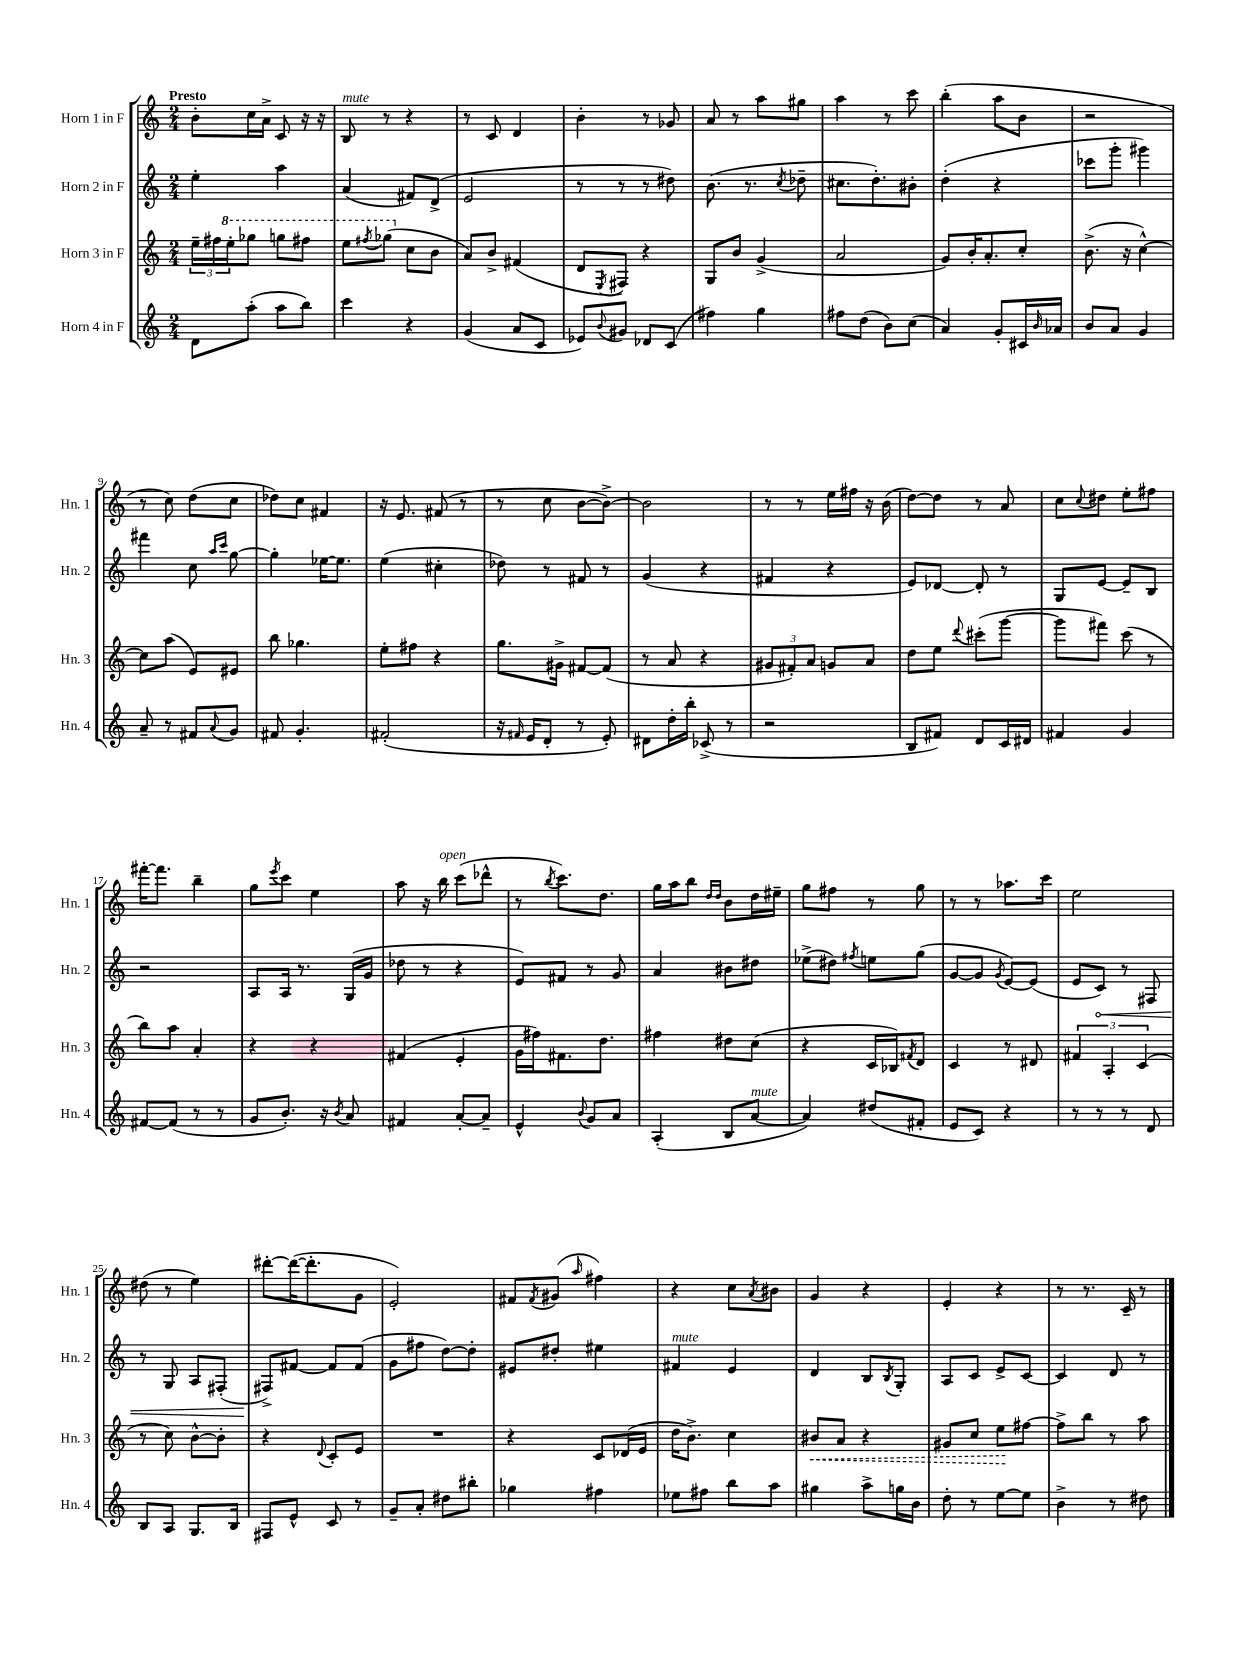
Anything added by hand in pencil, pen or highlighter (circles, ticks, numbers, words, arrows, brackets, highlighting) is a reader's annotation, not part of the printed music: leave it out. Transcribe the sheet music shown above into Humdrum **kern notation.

**kern	**kern	**kern	**kern
*staff4	*staff3	*staff2	*staff1
*clefG2	*clefG2	*clefG2	*clefG2
*k[]	*k[]	*k[]	*k[]
*M2/4	*M2/4	*M2/4	*M2/4
8d\L	24ee~\LL	4ee'\	8b'\L
.	24ff#\	.	.
.	24eee'\J	.	.
(8aa'\J	8ggg-\J	.	16cc\L
.	.	.	16a^\JJ
8aa\L	8ggg\L	4aa\	8c/
8bb\J)	8fff#\J	.	16r
.	.	.	16r
=	=	=	=
4ccc\	8eee\L	(4a/	8B/
.	8qfff#/	.	.
.	(8ggg-\J	.	8r
4r	8cc\L	8f#/L)	4r
.	8b\J	(8d^/J	.
=	=	=	=
(4g/	8a/L)	2e/	8r
.	8b^/J	.	8c/
8a/L	(4f#/	.	4d/
8c/J	.	.	.
=	=	=	=
8e-/L)	8d/L	8r	4b'\
8qqb/	8qE/	.	.
8g#/J	8F#/J)	8r	.
8d-/L	4r	8r	8r
(8c/J	.	8dd#\)	8g-/
=	=	=	=
4ff#\)	8G/L	(8.b\	8a/
.	8b/J	.	8r
.	.	8.r	.
4gg\	(4g^/	.	8aa\L
.	.	8qcc/	.
.	.	8dd-~\	8gg#\J
=	=	=	=
8ff#\L	2a/	8.cc#\L	4aa\
(8dd\J	.	.	.
.	.	8.dd'\)	.
8b\L)	.	.	8r
(8cc\J	.	8b#'\J	8ccc\
=	=	=	=
4a/)	8g/L)	(4dd'\	(4bb'\
.	16b'/K	.	.
.	8.a'/	.	.
8g'/L	.	4r	8aa\L
16c#/L	8cc'/J	.	8b\J
16qqb/	.	.	.
16a-/JJ	.	.	.
=	=	=	=
8b/L	(8.b^\	8ccc-\L	2r
8a/J	.	8ggg'\J	.
.	16r	.	.
4g/	[4cc^^\)	4ggg#\)	.
=	=	=	=
8a~/	8cc\]L	4fff#\	8r
8r	(8aa\J	.	8cc\)
8f#/L	8e/L)	8cc\	(8dd\L
.	.	16qqaa/LL	.
8qqa/	.	16qqccc/JJ	.
8g/J	8e#/J	[8gg\	8cc\J
=	=	=	=
8f#/	8bb\	4gg'\]	8dd-\L)
4.g'/	4.gg-\	.	8cc\J
.	.	[16ee-\LK	4f#/
.	.	8.ee-\]J	.
=	=	=	=
(2f#'/	8ee'\L	(4ee\	16r
.	.	.	8.e/
.	8ff#\J	.	.
.	4r	4cc#'\	(8f#/
.	.	.	8r
=	=	=	=
16r	8.gg\L	8dd-\)	8r
16qqf#/	.	.	.
16e/LK	.	.	.
8d'/J	.	8r	8cc\
.	16g#^\Jk	.	.
8r	[8f#/L	8f#/	[8b\L
8e'/)	(8f#/]J	8r	8b^\_J)
=	=	=	=
8d#\L	8r	(4g/	2b\]
16dd'\L	8a/	.	.
16bb'\JJ	.	.	.
(8c-^/	4r	4r	.
8r	.	.	.
=	=	=	=
2r	12g#/L	4f#/	8r
.	12f#'/)	.	.
.	.	.	8r
.	12a/J	.	.
.	8g/L	4r	16ee\LL
.	.	.	16ff#\JJ
.	8a/J	.	16r
.	.	.	(16b\
=	=	=	=
8B/L	8dd\L	8e/L)	[8dd\L)
8f#/J)	8ee\J	[8d-/J	8dd\]J
.	8qqddd/	.	.
8d/L	(8ccc#'\L	8d-'/]	8r
16c/L	[8ggg\J	8r	8a/
16d#/JJ	.	.	.
=	=	=	=
4f#/	8ggg\]L	8G/L	8cc\L
.	.	.	8qqcc/
.	8fff#\J)	[8e/J	8dd#\J
4g/	(8ccc\	8e~/]L	8ee'\L
.	8r	8B/J	8ff#\J
=	=	=	=
[8f#/L	8bb\L)	2r	[16fff#'\LK
.	.	.	8.fff#\]J
(8f#/]J	8aa\J	.	.
8r	4a'/	.	4bb~\
8r	.	.	.
=	=	=	=
8g/L	4r	8A/L	8gg\L
.	.	.	8qeee/
8.b'/J)	.	16A/Jk	8ccc\J
.	.	8.r	.
.	4r	.	4ee\
16r	.	.	.
8qb/	.	.	.
8a/	.	(16G/LL	.
.	.	16g/JJ	.
=	=	=	=
4f#/	(4f#/	8dd-\	8aa\
.	.	8r	16r
.	.	.	16bb\
[8a'/L	4e'/	4r	(8ccc\L
8a~/]J	.	.	8ddd-^^\J
=	=	=	=
4e^^/	16g\LL	8e/L)	8r
.	16ff#\J)	.	.
.	.	.	8qbb/
.	8.f#\	8f#/J	8.ccc\L)
8qqb/	.	.	.
8g/L	.	8r	.
.	8.dd\J	.	8.dd\J
8a/J	.	8g/	.
=	=	=	=
(4A'/	4ff#\	4a/	16gg\LL
.	.	.	16aa\J
.	.	.	8bb\J
.	.	.	16qqdd/LL
.	.	.	16qqdd/JJ
8B/L	8dd#\L	8b#\L	8b\L
[8a/J	(8cc\J	8dd#\J	16dd\L
.	.	.	16ee#~\JJ
=	=	=	=
4a/])	4r	(8ee-^\L	8gg\L
.	.	8dd#\J)	8ff#\J
.	.	8qff#/	.
(8dd#/L	16c/LL	8ee\L	8r
.	16B-/J)	.	.
.	8qf#/	.	.
8f#'/J	8d/J	(8gg\J	8gg\
=	=	=	=
8e/L	4c/	[8g/L	8r
8c/J)	.	8g/]J	8r
.	.	8qg/	.
4r	8r	[8e/L)	8.aa-\L
.	8d#/	(8e/]J	.
.	.	.	16ccc\Jk
=	=	=	=
8r	6f#/	8e/L	2ee\
8r	.	8c/J)	.
.	6A'/	.	.
8r	.	8r	.
.	(6c/	.	.
8d/	.	8F#/	.
=	=	=	=
8B/L	8r	8r	(8dd#\
8A/J	8cc\)	8G/	8r
8.G/L	[8b^^\L	8A/L	4ee\)
.	8b'\]J	(8F#'/J	.
16B/Jk	.	.	.
=	=	=	=
8F#/L	4r	8F#^/L)	[8ddd#'\L
8e^^/J	.	[8f#/J	(16ddd#\_K
.	.	.	8.ddd#'\]
.	8qqd/	.	.
8c/	8c'/L	8f#/]L	.
8r	8e/J	(8f#/J	8g\J
=	=	=	=
8g~/L	2r	8g\L	2e'/)
8a'/J	.	8ff#\J	.
8dd#\L	.	[8dd\L)	.
8bb#'\J	.	8dd'\]J	.
=	=	=	=
4gg-\	4r	8e#/L	8f#/L
.	.	.	8qf#/
.	.	8dd#'/J	(8g#/J
.	.	.	16qqaa/
4ff#\	8c/L	4ee#\	4ff#\)
.	(16d-/L	.	.
.	16e/JJ	.	.
=	=	=	=
8ee-\L	16dd\LK	4f#/	4r
.	8.b^\J)	.	.
8ff#\J	.	.	.
8bb\L	4cc\	4e/	8cc\L
.	.	.	8qa/
8aa\J	.	.	8b#\J
=	=	=	=
4gg#\	8b#/L	4d/	4g/
.	8a/J	.	.
8aa^\L	4r	8B/L	4r
.	.	8qB/	.
16gg\L	.	8G'/J	.
16b\JJ	.	.	.
=	=	=	=
8dd'\	8g#/L	8A/L	4e'/
8r	8cc/J	8c/J	.
[8ee\L	8ee\L	8e^/L	4r
8ee\]J	[8ff#\J	[8c/J	.
=	=	=	=
4b^\	8ff#^\]L	4c/]	8r
.	8bb\J	.	8.r
8r	8r	8d/	.
.	.	.	16c~/
8dd#\	8aa\	8r	8r
==	==	==	==
*-	*-	*-	*-
